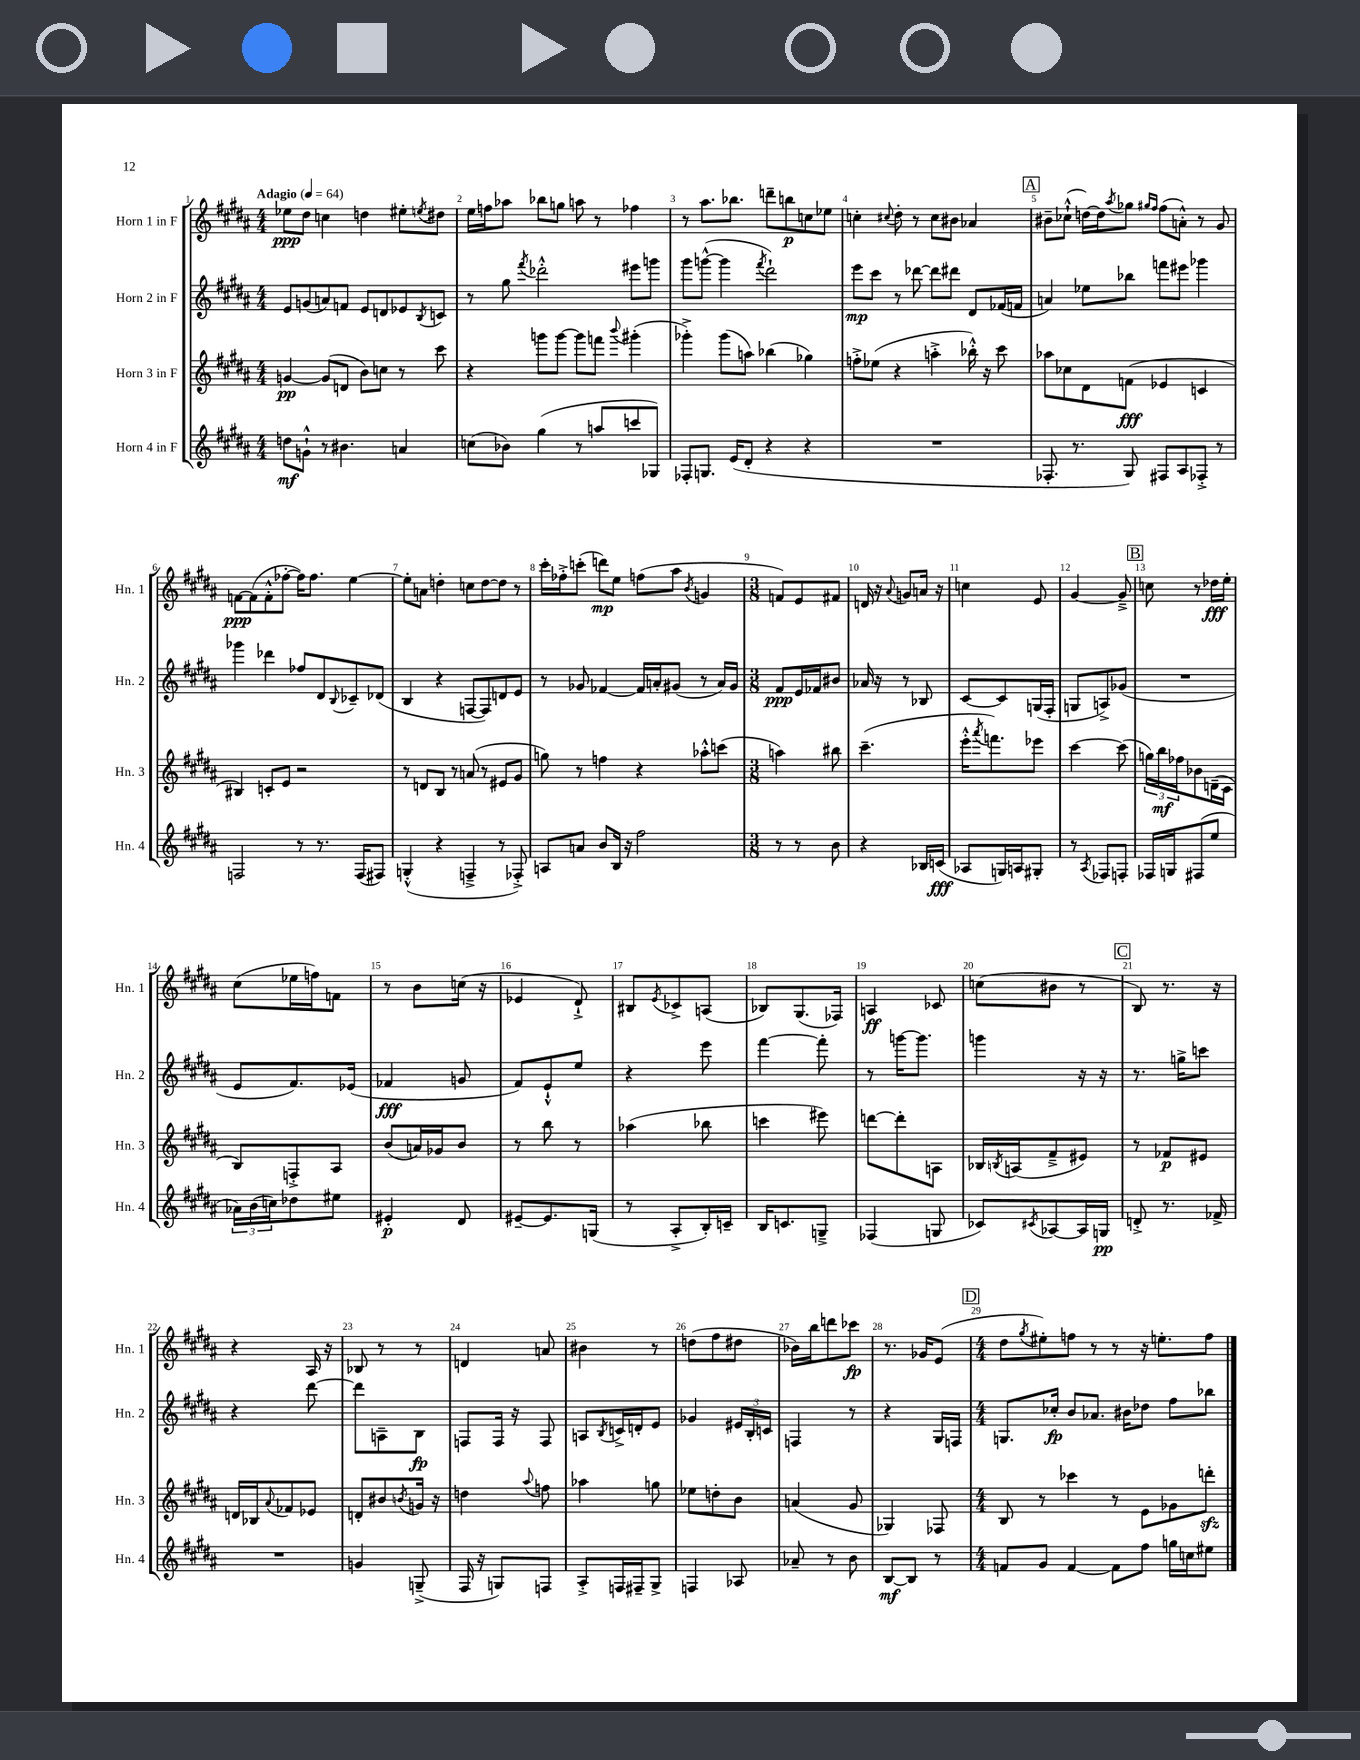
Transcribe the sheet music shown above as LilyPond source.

<<
\new StaffGroup <<
\new Staff = "s0" \with { instrumentName = "Horn 1 in F" shortInstrumentName = "Hn. 1" } {
    \clef treble \key b \major \numericTimeSignature \time 4/4 \tempo "Adagio" 4 = 64
    ees''8\ppp dis''8 c''4 d''4 eis''8-. \acciaccatura { e''8 } dis''8 |
    e''16 f''16 aes''8 bes''8 g''8 a''8 r8 fes''4 |
    r8 ais''8. bes''8. d'''8-- b''8\p c''8 ees''8 |
    c''4-. \appoggiatura { cis''8 } dis''8-. r8 cis''8 bis'8 aes'4 |
    \mark \markup { \box "A" } bis'8-- ces''8-!-^( d''16~) d''16 \acciaccatura { ais''8 } ges''8 \grace { gis''16 fis''16 } fis''8( a'8-.-^) r8 gis'8 |
    f'8~\ppp f'8( f'8-.-^ fes''8~-. fes''16) fes''8. e''4~ |
    e''8-. a'8 d''4-. c''8 d''8~ d''8 r8 |
    cis'''16-. fes''16-.-> c'''8-.( d'''8\mp) e''8 f''8( ais''8 \acciaccatura { b'8 } g'4 |
    \numericTimeSignature \time 3/8 f'8) e'8 fis'8 |
    d'16 r16 \appoggiatura { ais'8 } g'8 a'16 r16 |
    c''4 e'8 |
    gis'4~ gis'8---> |
    \mark \markup { \box "B" } c''8 r8 des''16\fff e''16-. |
    cis''8( ees''16 f''16) f'8 |
    r8 b'8 c''16( r16 |
    ees'4 dis'8-!->) |
    bis8 \acciaccatura { e'8 } ces'8-> a8( |
    bes8) gis8.( fes16) |
    a4\ff ces'8 |
    c''8( bis'8 r8 |
    \mark \markup { \box "C" } b8) r8. r16 |
    r4 ais16 r16 |
    bes8 r8 r8 |
    d'4 a'8 |
    bis'4 r8 |
    d''8( fis''8 dis''8 |
    bes'16) b''16 d'''8 ces'''8\fp |
    r8. ges'16 e'8( |
    \mark \markup { \box "D" } \numericTimeSignature \time 4/4 dis''8 \acciaccatura { gis''8 } eis''8-.) f''8 r8 r8 r16 e''8.-. f''8 \bar "|." |
}
\new Staff = "s1" \with { instrumentName = "Horn 2 in F" shortInstrumentName = "Hn. 2" } {
    \clef treble \key b \major \numericTimeSignature \time 4/4
    e'8 g'8( a'8) f'8 e'8 d'8 ees'8 \acciaccatura { b8 } c'8 |
    r8 gis''8 \acciaccatura { fis'''8 } des'''2-.-^ eis'''8 g'''8 |
    gis'''8 g'''8~-^( g'''4 \acciaccatura { fis'''8 } dis'''2-!) |
    e'''8\mp cis'''8 r8 des'''8~ des'''8 dis'''8 dis'8 fes'16( f'16 |
    \mark \markup { \box "A" } a'4) ees''8 bes''8 f'''8 eis'''8 ges'''4 |
    ges'''4 des'''4 fes''8 dis'8 \appoggiatura { b8 } ces'8-- des'8( |
    b4 r4 f8~ f8) d'8 e'8 |
    r8 ges'8 fes'4~ fes'16 a'16-. gis'8( r8 a'16) gis'16 |
    \numericTimeSignature \time 3/8 fis'8\ppp e'16 fes'16 bis'8 |
    aes'16 r16 r8 bes8 |
    cis'8~ cis'8 g16( fis16-. |
    g8 a8->) ges'8( |
    \mark \markup { \box "B" } R4. |
    e'8 fis'8.) ees'16( |
    fes'4\fff g'8 |
    fis'8) e'8-!-^ e''8 |
    r4 e'''8 |
    fis'''4~ fis'''8-. |
    r8 g'''16~ g'''8. |
    g'''4 r16 r16 |
    \mark \markup { \box "C" } r8. g''16-> c'''8 |
    r4 dis'''8~ |
    dis'''8 a8-- b8\fp |
    f8 f16 r16 f8 |
    a8 \acciaccatura { b8 } c'16-> d'16-. e'8 |
    ges'4 \tuplet 3/2 { eis'16 b16-. c'16 } |
    f4 r8 |
    r4 gis16 f16 |
    \mark \markup { \box "D" } \numericTimeSignature \time 4/4 g8. ces''16-.\fp b'8 aes'8. bis'16 des''8 fis''8 bes''8 \bar "|." |
}
\new Staff = "s2" \with { instrumentName = "Horn 3 in F" shortInstrumentName = "Hn. 3" } {
    \clef treble \key b \major \numericTimeSignature \time 4/4
    g'4~\pp g'8( d'8 b'8) c''8 r8 cis'''8 |
    r4 g'''8 g'''8~ g'''8 f'''8 \appoggiatura { b'''8 } gis'''4-.( |
    ges'''4-.->) ges'''8( a''8) bes''4( ges''4) |
    f''8-.-> ees''8( r4 a''4-.-> bes''16-.-^) r16 cis'''8 |
    \mark \markup { \box "A" } aes''8 ces''8 dis'8 f'8\fff( ees'4 c'4 |
    bis4) c'8-. e'8 r2 |
    r8 d'8 b8 r8 a'8( r8 eis'8 gis'8 |
    g''8) r8 f''4 r4 aes''8-.-^ c'''8( |
    \numericTimeSignature \time 3/8 a''4) bis''8 |
    cis'''4.--( |
    e'''16-.-^ \acciaccatura { ais'''8 } f'''8.) ees'''8 |
    cis'''4~ cis'''8( |
    \mark \markup { \box "B" } \tuplet 3/2 { g''16) b''16\mf fes''16 } bes'8 d'16--( cis'16 |
    b8) f8-.-> ais8 |
    b'8( a'16) ges'16 b'8 |
    r8 b''8 r8 |
    aes''4( bes''8 |
    c'''4 eis'''8) |
    d'''8~ d'''8-. a8 |
    bes16 \acciaccatura { b8 } a16( fis'8---> eis'8) |
    \mark \markup { \box "C" } r8 fes'8\p eis'8 |
    d'16 bes16 \appoggiatura { ais'8 } fes'8 ees'8 |
    d'8-. bis'8 \acciaccatura { b'8 } g'16 r16 |
    d''4 \appoggiatura { ais''8 } f''8 |
    aes''4 g''8 |
    ees''8 d''8-. b'8 |
    a'4( gis'8 |
    ges4) fes8 |
    \mark \markup { \box "D" } \numericTimeSignature \time 4/4 b8 r8 ces'''4 r8 e'8 ges'8 d'''8-.\sfz \bar "|." |
}
\new Staff = "s3" \with { instrumentName = "Horn 4 in F" shortInstrumentName = "Hn. 4" } {
    \clef treble \key b \major \numericTimeSignature \time 4/4
    d''8\mf g'8-!-^ r8 bis'4. a'4 |
    c''8( bes'8) gis''4( r8 a''8 c'''8 ges8) |
    fes8-. g8. e'16( dis'8-. r4 r4 |
    R1 |
    \mark \markup { \box "A" } fes8.-. r8. gis8) fis8 ais8 fes8-.-> r8 |
    f2 r8 r8. f16( fis8) |
    g4-.-^( r4 f4---> r8 fes8-.->) |
    a8 a'8 b'8 b16 r16 fis''2 |
    \numericTimeSignature \time 3/8 r8 r8 b'8 |
    r4 bes16 c'16\fff( |
    aes8 g16) a16 gis8-. |
    r8 \acciaccatura { ais8 } fes8 f8-. |
    \mark \markup { \box "B" } fes16 g16 fis8( e''8 |
    \tuplet 3/2 { aes'16) b'16( c''16) } des''8 eis''8 |
    eis'4-.\p dis'8 |
    eis'8~-- eis'8. g16( |
    r8 ais8-.-> b16-.) c'16-- |
    b16 c'8. g8---> |
    fes4( g8 |
    ces'8) \acciaccatura { cis'8 } aes8~ aes16 g16\pp |
    \mark \markup { \box "C" } d'8-.-> r8. fes'16-> |
    R4. |
    g'4 g8--->( |
    fis16 r16 g8) f8 |
    ais8-.-> f16 fis16-- gis8-> |
    f4 aes8 |
    aes'8-- r8 b'8 |
    b8~\mf b8 r8 |
    \mark \markup { \box "D" } \numericTimeSignature \time 4/4 f'8 gis'8 f'4~ f'8 fis''8 g''16 c''16 eis''8 \bar "|." |
}
>>
>>
\layout { \context { \Score \override BarNumber.break-visibility = ##(#f #t #t) barNumberVisibility = #all-bar-numbers-visible } }
